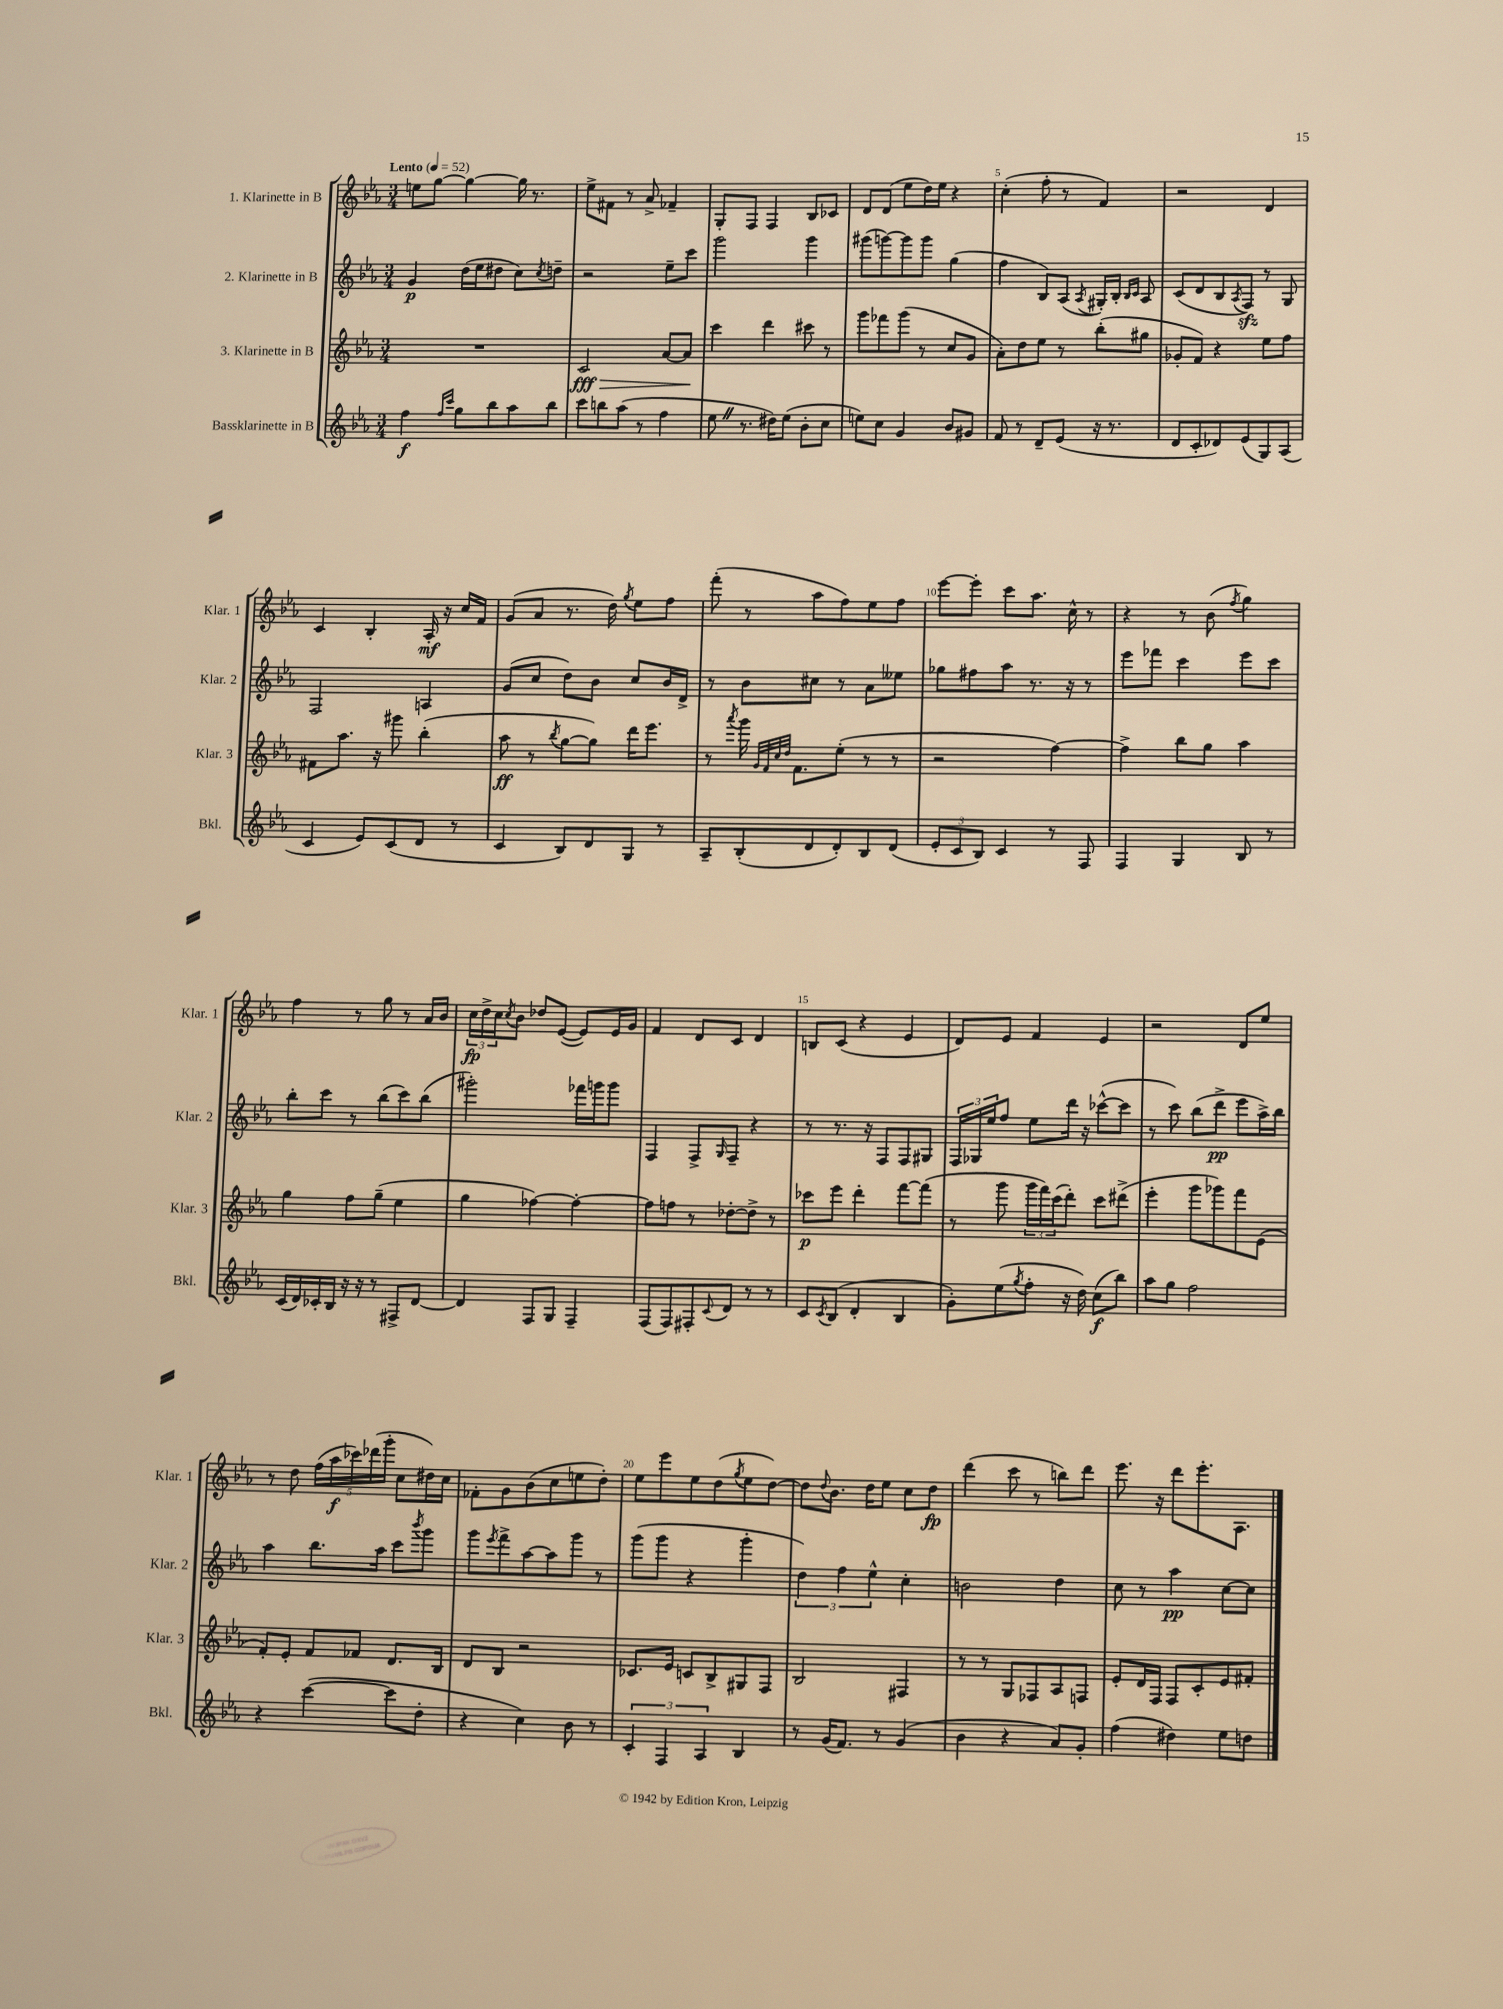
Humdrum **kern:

**kern	**kern	**kern	**kern
*staff4	*staff3	*staff2	*staff1
*clefG2	*clefG2	*clefG2	*clefG2
*k[b-e-a-]	*k[b-e-a-]	*k[b-e-a-]	*k[b-e-a-]
*M3/4	*M3/4	*M3/4	*M3/4
*MM52	*MM52	*MM52	*MM52
4ff\	2.r	4g/	8ee\L
.	.	.	[8gg\J
16qqff/LL	.	.	.
16qqccc/JJ	.	.	.
8gg\L	.	(16dd\LL	4gg\_
.	.	16ee-\J	.
8bb-\	.	8dd#\J	.
8aa-\	.	8cc\L)	16gg\]
.	.	.	8.r
.	.	8qcc/	.
8bb-\J	.	8dd~\J	.
=	=	=	=
8ccc\L	2c/	2r	8ee-^\L
8bb\	.	.	8f#\J
(8aa-\J	.	.	8r
8r	.	.	8a-^/
4ff\	[8a-/L	8ee-~\L	4f-~/
.	8a-/]J	8ccc\J	.
=	=	=	=
8ee-\	4ccc\	2ggg\	8G'/L
8.r	.	.	8F/J
.	4ddd\	.	4F/
16dd#\LK)	.	.	.
(8ee-\J	.	.	.
8b-'\L	8ccc#\	4ggg\	8B-/L
8cc\J	8r	.	8c-/J
=	=	=	=
8ee\L)	8ggg\L	(8ggg#\L	8d/L
8cc\J	8fff-\	[8ggg\)	(8d/J
4g/	(8ggg\J	8ggg\]	8ee-\L
.	8r	8ggg\J	16dd\L)
.	.	.	16ee-\JJ
8b-/L	8cc/L	(4gg\	4r
8g#/J	8g/J	.	.
=	=	=	=
8f/	8a-'\L)	4ff\	(4cc'\
8r	8dd\	.	.
8d~/L	8ee-\J	8B-/L)	8ff'\
(8e-/J	8r	(8A-/J	8r
.	.	8qA-/	.
16r	(8bb-'\L	16G#'/LL)	4f/)
8.r	.	16B-'/JJ	.
.	.	16qqB-/LL	.
.	.	16qqc/JJ	.
.	8gg#\J	8A-/	.
=	=	=	=
8d/L	8g-'/L	(8c/L	2r
8c'/	8f/J)	8d/	.
8d-/)	4r	8B-/	.
.	.	8qA-/	.
(8e-/	.	8F/J)	.
8G/)	8ee-\L	8r	4d/
(8A-/J	8ff\J	8G/	.
=	=	=	=
4c/	8f#\L	2F/	4c/
.	8.aa-\J	.	.
8e-/L)	.	.	4B-'/
.	16r	.	.
(8c/	8ggg#\	.	.
8d/J	(4bb-'\	4A/	16A-'/
.	.	.	16r
8r	.	.	16cc/LL
.	.	.	16f/JJ
=	=	=	=
4c/	8aa-\	(8g/L	(8g/L
.	8r	8cc/J	8a-/J
.	8qbb-/	.	.
8B-/L)	[8gg\L	8dd\L)	8.r
8d/	8gg\]J)	8b-\J	.
.	.	.	16dd\)
.	.	.	8qgg/
8G/J	16ddd\LK	8cc/L	8ee-\L
.	8.eee-\J	.	.
8r	.	16b-/L	8ff\J
.	.	16d^/JJ	.
=	=	=	=
8A-~/L	8r	8r	(8fff'\
.	8qaaa-/	.	.
(8B-'/	16ggg\	8b-\L	8r
.	32qqg/LLL	.	.
.	32qqf/	.	.
.	32qqcc/	.	.
.	32qqdd/JJJ	.	.
.	8.f\L	.	.
8d/	.	8cc#\J	8aa-\L
8d'/)	(8ee-'\J	8r	8ff\)
8B-/	8r	8a-\L	8ee-\
(8d/J	8r	8ee--\J	8ff\J
=	=	=	=
12e-'/L	2r	8gg-\L	[8eee-\L
12c/	.	.	.
.	.	8ff#\	8eee-'\]J
12B-/J)	.	.	.
4c/	.	8aa-\J	8ccc\L
.	.	8.r	8.aa-\J
8r	[4ff\)	.	.
.	.	16r	16cc^^\
8F/	.	8r	8r
=	=	=	=
4F/	4ff^\]	8eee-\L	4r
.	.	8fff-\J	.
4G/	8bb-\L	4ccc\	8r
.	8gg\J	.	(8b-\
.	.	.	8qff/
8B-/	4aa-\	8eee-\L	4gg\)
8r	.	8ccc\J	.
=	=	=	=
(16c/LL	4gg\	8bb-'\L	4ff\
16d/)	.	.	.
16c-'/	.	8ccc\J	.
16B-/JJ	.	.	.
16r	8ff\L	8r	8r
16r	.	.	.
8r	(8gg~\J	(8bb-\L	8gg\
8F#^/L	4ee-\	8ccc\)	8r
[8d/J	.	(8bb-\J	16a-/LL
.	.	.	16b-/JJ
=	=	=	=
4d/]	4gg\	2ggg#'\)	24cc\LL
.	.	.	24dd^\
.	.	.	24cc\J
.	.	.	8qcc/
.	.	.	8b-\J
8F/L	[4ff-\)	.	8dd-/L
8G/J	.	.	([8e-/J
4F~/	4ff-'\_	16fff-\LL	8e-/]L)
.	.	16ggg\J	.
.	.	8ggg\J	16e-/L
.	.	.	16g/JJ
=	=	=	=
(8F/L	8ff-\]L	4F/	4f/
8F/)	8ff\J	.	.
8F#'/	8r	8F^/L	8d/L
8qqc/	.	16qqG/	.
8d/J	[8dd-'\L	8F~/J	8c/J
8r	8dd-^\]J	4r	4d/
8r	8r	.	.
=	=	=	=
8c/L	8ccc-\L	8r	8B/L
8qc/	.	.	.
(8B-/J	8eee-\J	8.r	(8c/J
4d'/	4ddd'\	.	4r
.	.	16r	.
.	.	8F/L	.
4B-/	[8fff\L	8F/	4e-/
.	(8fff\]J	8G#/J	.
=	=	=	=
8g'\L)	8r	24F/LL	8d/L)
.	.	24G-/	.
.	.	24ee-/J	.
(8ee-\	8ggg\	8ff/J	8e-/J
8qgg/	.	.	.
8ff'\J	24ggg\LL	8ee-\L	4f/
.	24fff\)	.	.
.	(24ccc\J	.	.
16r	8ddd'\J)	16ddd\Jk	.
16dd\)	.	16r	.
(8cc\L	8ccc\L	([8ccc-^^\L	4e-/
8bb-\J)	(8ddd#^\J	8ccc-\]J	.
=	=	=	=
8aa-\L	4eee-'\	8r	2r
8gg\J	.	8ccc\)	.
2ff\	8ggg\L	(8bb-\L	.
.	8ggg-\)	8ddd^\J	.
.	8fff\	8eee-\L	8d/L
.	(8e-\J	16aa-^\L)	8ee-/J
.	.	16bb-\JJ	.
=	=	=	=
4r	8f'/L)	4aa-\	8r
.	8e-'/J	.	8dd\
([4ccc\	8f/L	8.bb-\L	(20ff\LL
.	.	.	20aa-\
.	.	.	20ccc-\)
.	8f-/J	.	.
.	.	.	(20ddd-\
.	.	16aa-\Jk	.
.	.	.	20ggg'\JJ
8ccc\]L	8.d/L	8ccc\L	8cc\L
.	.	8qbbb-/	.
8dd'\J	.	8ggg\J	16dd#\L)
.	16B-/Jk	.	16cc\JJ
=	=	=	=
4r	8d/L	8ggg\L	8f-'\L
.	.	8qeee-/	.
.	8B-/J	8fff^\	8g\
4cc\)	2r	[8aa-\	(8b-\
.	.	8aa-\]	8cc\
8b-\	.	8ggg\J	8ee\
8r	.	8r	8dd'\J)
=	=	=	=
6c'/	8.c-/L	(8ggg\L	8ee-\L
.	.	8ggg\J	8eee-\
6F/	.	.	.
.	16e-/Jk	.	.
.	8c/L	4r	8ee-\
6A-/	.	.	.
.	8B-^/	.	(8dd\
.	.	.	8qgg/
4B-/	8G#/	4ggg'\	8ee-\
.	8F/J	.	[8dd\J)
=	=	=	=
8r	2B-/	6dd\)	8dd\]L
.	.	.	8qqdd/
(16g/LK	.	.	8.b-\J
.	.	6ff\	.
8.f/J)	.	.	.
.	.	.	16dd\LK
.	.	6ee-^^\	.
8r	.	.	8ee-\J
(4g/	4F#/	4cc'\	8cc\L
.	.	.	8dd\J
=	=	=	=
4b-\	8r	2b\	(4ddd\
.	8r	.	.
4r	8G/L	.	8ccc\
.	8F-/	.	8r
8a-/L)	8A-/	4dd\	8bb\L)
8g'/J	8F/J	.	8ddd\J
=	=	=	=
(4ff\	8e-'/L	8cc\	8.eee-\
.	16d/L	8r	.
.	16F/JJ	.	16r
4dd#\)	8F/L	4aa-\	8ddd\L
.	8c'/	.	8.eee-'\
8ee-\L	8e-/	[8cc\L	.
.	.	.	8.A-\J
8dd\J	8f#'/J	8cc\]J	.
==	==	==	==
*-	*-	*-	*-
